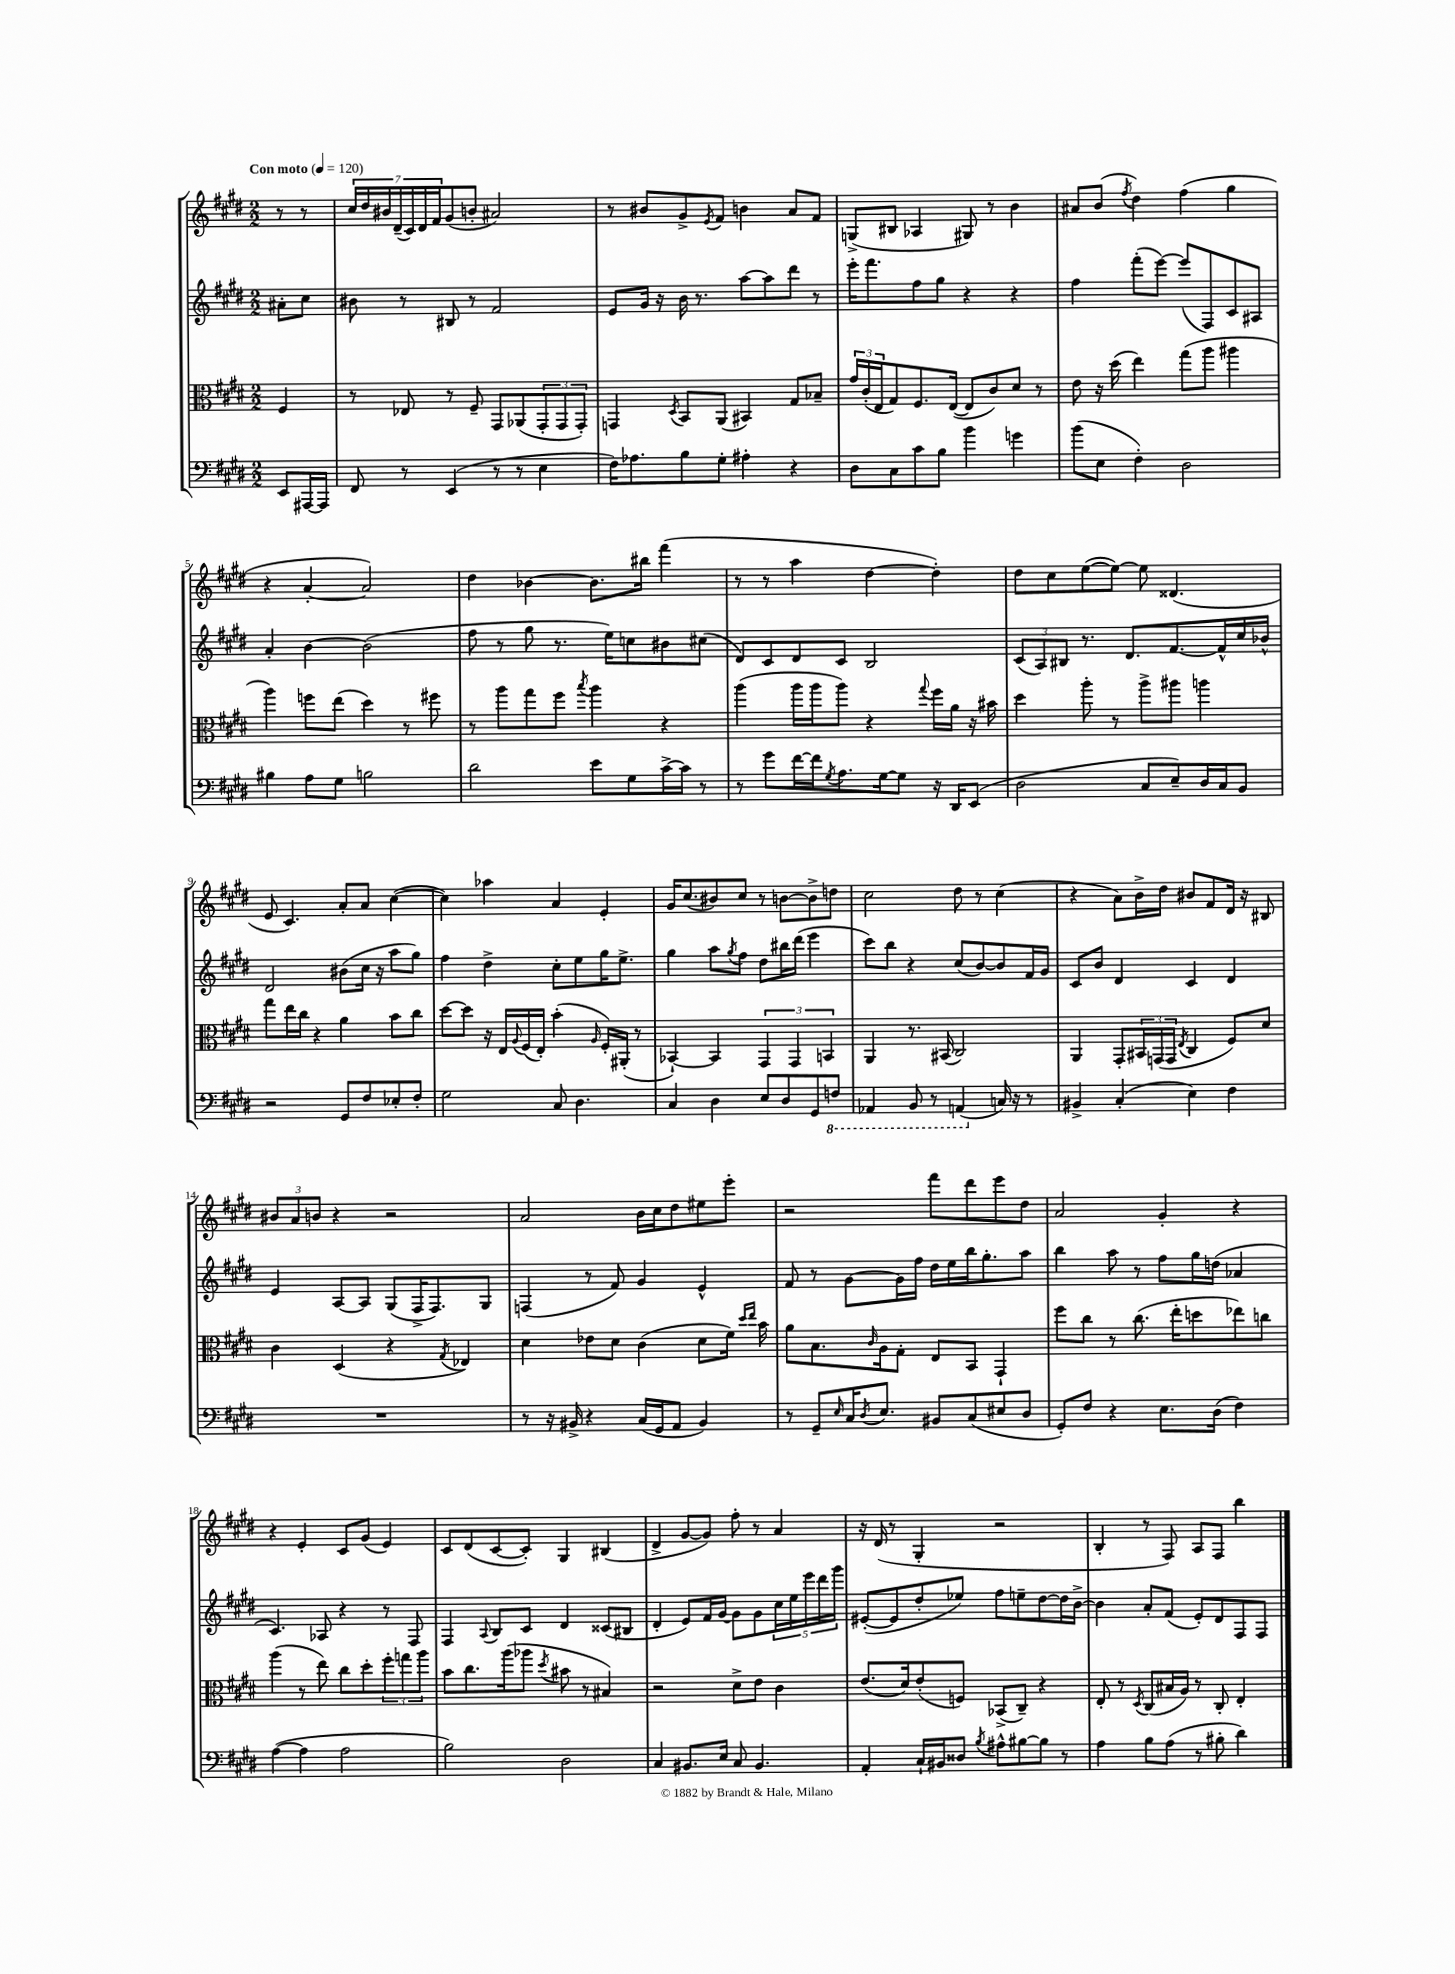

**kern	**kern	**kern	**kern
*staff4	*staff3	*staff2	*staff1
*clefF4	*clefC3	*clefG2	*clefG2
*k[f#c#g#d#]	*k[f#c#g#d#]	*k[f#c#g#d#]	*k[f#c#g#d#]
*M2/2	*M2/2	*M2/2	*M2/2
*MM120	*MM120	*MM120	*MM120
8EE/L	4F#/	8a#'\L	8r
[16AAA#/L	.	8cc#\J	8r
16AAA#/]JJ	.	.	.
=	=	=	=
8FF#/	8r	8b#\	28cc#/LL
.	.	.	28dd#/
.	.	.	28b#/
.	.	.	(28d#~/
8r	8E-/	8r	.
.	.	.	28c#/)
.	.	.	28d#/
.	.	.	28f#/J
(4EE/	8r	8B#/	(8g#/
.	8F#~/	8r	8b'/J
8r	8GG#/L	2f#/	2a#/)
8r	(8AA-/	.	.
4E\	12GG#'/	.	.
.	12GG#/	.	.
.	12GG#'/J)	.	.
=	=	=	=
16F#\LK)	4GG/	8e/L	8r
8.A-\	.	.	.
.	.	16g#/Jk	8b#/L
.	.	16r	.
.	8qD#/	.	.
8B\	8BB/L	16b\	8g#^/
.	.	8.r	.
.	.	.	8qe/
8G#'\J	(8AA/J	.	8f#/J
4A#'\	4BB#/)	[8aa\L	4b\
.	.	8aa\]	.
4r	8G#/L	8ddd#\J	8a/L
.	8B-~/J	8r	8f#/J
=	=	=	=
8D#\L	24g#/LL	16eee'\LK	(8G^/L
.	(24c#'/	.	.
.	.	8.fff#\	.
.	24E/J	.	.
8C#\	8G#/)	.	8B#/J
8c#\	8.F#/	8ff#\	4A-/
8B\J	.	8gg#\J	.
.	([16E/Jk	.	.
4b\	8E/]L	4r	8G#/)
.	8c#/)	.	8r
4g\	8d#/J	4r	4b\
.	8r	.	.
=	=	=	=
(8b\L	8e\	4ff#\	8a#/L
8E\J	16r	.	(8b/J
.	(16dd#\	.	.
.	.	.	8qff#/
4F#'\)	4ee\)	(8fff#'\L	4dd#\)
.	.	[8eee\J)	.
2D#\	(8gg#\L	(8eee/]L	(4ff#\
.	8aa\J	8F#/)	.
.	4aa#\	8c#/	4gg#\
.	.	8A#/J	.
=	=	=	=
4B#\	4aa\)	4a'/	4r
8A\L	8ff\L	[4b\	[4a'/
8G#\J	(8ee\J	.	.
2B\	4dd#\)	(2b\]	2a/])
.	8r	.	.
.	8ff#\	.	.
=	=	=	=
2d#\	8r	8ff#\	4dd#\
.	8aa\L	8r	.
.	8gg#\	8gg#\	[4b-\
.	8ff#\J	8.r	.
.	8qbb/	.	.
8e\L	4aa\	.	8.b-\]L
.	.	16ee\LK)	.
8G#\	.	8cc\	.
.	.	.	16bb#\Jk
[16c#^\L	4r	8b#\	(4fff#\
16c#\]JJ	.	.	.
8r	.	(8cc#\J	.
=	=	=	=
8r	(4aa\	8d#/L)	8r
8g#\L	.	8c#/	8r
[16f#\L	16aa\LL	8d#/	4aa\
16f#\]J	16aa\J	.	.
8qG#/	.	.	.
8.A\	8aa\J)	8c#/J	.
.	4r	2B/	[4dd#\
[16G#\k	.	.	.
8G#\]J	.	.	.
.	8qqgg#/	.	.
16r	16ff#\LL	.	4dd#'\])
16DD#/LK	16a\JJ	.	.
(8EE/J	16r	.	.
.	16b#\	.	.
=	=	=	=
2D#\	4dd#\	(12c#/L	8dd#\L
.	.	12A/)	.
.	.	.	8cc#\
.	.	12B#/J	.
.	8aa'\	8.r	([8ee\
.	8r	.	8ee\_J)
.	.	8.d#/L	.
8C#/L	8aa^\L	.	8ee\]
8E~/)	8aa#\J	[8.f#/	(4.d##/
16D#/L	4aa\	.	.
16C#/J	.	16f#^^/]L	.
8BB/J	.	16cc#/	.
.	.	16b-^^/JJ	.
=	=	=	=
2r	8gg#\L	2d#/	8e/
.	16ee\L	.	4.c#/)
.	16cc#\JJ	.	.
.	4r	.	.
8GG#/L	4a\	(8b#\L	8a'/L
8F#/	.	16cc#\Jk	8a/J
.	.	16r	.
8E-'/	8b\L	8aa\L	([4cc#\
8F#'/J	8cc#\J	8gg#\J)	.
=	=	=	=
2G#\	[8dd#\L	4ff#\	4cc#\])
.	8dd#\]J	.	.
.	16r	4dd#^\	4aa-\
.	16E/LL	.	.
.	8qqA/	.	.
.	(16F#/	.	.
.	16E'/JJ)	.	.
8C#/	(4b'\	8cc#'\L	4a/
4.D#\	.	8ee\	.
.	16qqA/	.	.
.	16F#'/LL)	16gg#\K	4e'/
.	(16AA#'/JJ	8.ee^\J	.
.	8r	.	.
=	=	=	=
4C#/	[4BB-`/)	4gg#\	16g#/LK
.	.	.	(8.cc#/
4D#\	4BB-/]	8aa\L	8b#/)
.	.	8qgg#/	.
.	.	8ff#\J	8cc#/J
8E/L	6GG#/	8dd#\L	8r
8D#/	.	16bb#\L	[8b\L
.	6GG#/	.	.
.	.	(16ddd#\JJ	.
8GG#/	.	4eee\	8b^\]
.	6BB/	.	.
8FF/J	.	.	8dd\J
=	=	=	=
4AAA-/	4AA/	8ccc#\L)	2cc#\
.	.	8bb\J	.
8BBB/	8.r	4r	.
8r	.	.	.
.	(16BB#/	.	.
(4AAA/	2C#/)	(8cc#/L	8dd#\
.	.	[8b/)	8r
16C/)	.	8b/]	(4cc#\
16r	.	.	.
8r	.	16f#/L	.
.	.	16g#/JJ	.
=	=	=	=
4BB#^/	4AA/	8c#/L	4r
.	.	8b/J	.
(4C#'/	8GG#'/L	4d#/	8a\L)
.	24BB#/L	.	16b^\L
.	(24GG/	.	.
.	.	.	16dd#\JJ
.	24GG/JJ	.	.
.	8qE/	.	.
4E\)	4C#/	4c#/	8b#/L
.	.	.	8f#/
4F#\	8F#/L)	4d#/	16d#/Jk
.	.	.	16r
.	8d#/J	.	8B#/
=	=	=	=
1r	4c#\	4e/	12b#/L
.	.	.	12a/
.	.	.	12b/J
.	(4D#/	[8A/L	4r
.	.	8A/]J	.
.	4r	(8G#/L	2r
.	.	16F#^/K	.
.	.	8.F#/)	.
.	8qG#/	.	.
.	4E-/)	.	.
.	.	8G#/J	.
=	=	=	=
8r	4d#\	(4F/	2a/
16r	.	.	.
16BB#^/	.	.	.
4r	8e-\L	8r	.
.	8d#\J	8f#/)	.
(16C#/LL	(4c#\	4g#/	16b\LL
16GG#/J	.	.	16cc#\J
8AA/J	.	.	8dd#\
4BB#/)	8d#\L	4e^^/	8ee#\
.	16f#\Jk)	.	8eee'\J
.	16qqdd#/LL	.	.
.	16qqee/JJ	.	.
.	16b\	.	.
=	=	=	=
8r	8a\L	8f#/	2r
8GG#~/L	8.B\	8r	.
16qqE/	.	.	.
16C#/K	.	[8g#\L	.
8qD#/	16qqc#/	.	.
8.E/J	16A\k	.	.
.	8G#'\J	16g#\]L	.
.	.	16ff#\JJ	.
8BB#/L	8E/L	16dd#\LL	8fff#\L
.	.	16ee\	.
(8C#/	8BB/J	16bb\J	8ddd#\
.	.	8.gg#'\	.
8E#/	4GG#`/	.	8eee\
8D#/J	.	8aa\J	8dd#\J
=	=	=	=
8GG#'/L)	8ff#\L	4bb\	2a/
8F#/J	8cc#\J	.	.
4r	8r	8aa\	.
.	(8.cc#\	8r	.
8.E\L	.	8ff#\L	4g#'/
.	16ee'\LK	.	.
.	8dd\	16gg#\L	.
(16D#\Jk	.	(16dd\JJ	.
4F#\)	8ee-\)	4a-/	4r
.	8cc\J	.	.
=	=	=	=
([4A\	(4aa\	4.c#/)	4r
4A\]	8r	.	4e'/
.	8ee\)	8A-/	.
2A\	8cc#\L	4r	8c#/L
.	8dd#'\	.	(8g#/J
.	12ff#'\	8r	4e/)
.	12gg\	.	.
.	.	8F#/	.
.	12aa\J	.	.
=	=	=	=
2B\)	8b\L	4F#/	8c#/L
.	8.cc#\	.	(8d#/
.	.	8qqA/	.
.	.	8B/L	[8c#/
.	(16aa\k	.	.
.	8aa-\J	8c#/J	8c#'/]J)
.	8qdd#/	.	.
2D#\	8b#\	4d#/	4G#/
.	8r	.	.
.	4B#/)	(8c##/L	(4B#/
.	.	8B#/J	.
=	=	=	=
4C#/	2r	4d#'/	4d#^/
8.BB#/L	.	8e/L)	[8g#/L
.	.	16f#/L	8g#/]J)
16E/Jk	.	[16g#/JJ	.
8C#/	8d#^\L	8g#\]L	8ff#'\
4.BB#/	8e\J	8g#\	8r
.	4c#\	20cc#\L	4a/
.	.	20ee\	.
.	.	20eee\	.
.	.	20ddd#\	.
.	.	20ggg#\JJ	.
=	=	=	=
4AA'/	(8.e/L	([8e#'/L	16r
.	.	.	(16d#/
.	.	8e#/]	8r
.	16d#/k)	.	.
16C#`/LL	(8e'/	8dd#'/	4G#'/
16BB#/J	.	.	.
8D##/J	8F/J)	8ee-/J)	.
8qB/	.	.	.
8A#^^\L	(8BB-^/L	8ff#\L	2r
[8B#\	8C#~/J)	8ee~\	.
8B#\]J	4r	[8dd#\	.
8r	.	16dd#\]L	.
.	.	[16b^\JJ	.
=	=	=	=
4A\	8E'/	4b\]	4B'/
.	8r	.	.
.	8qD#/	.	.
8B\L	(8C#/L	8a'/L	8r
(8A\J	16B#/L	(8f#/J	8F#/)
.	16A/JJ)	.	.
8r	8r	8e'/L)	8A/L
8B#'\	8C#'/	8d#/	8F#/J
4d#\)	4E'/	8F#/	4bb\
.	.	8F#/J	.
==	==	==	==
*-	*-	*-	*-
